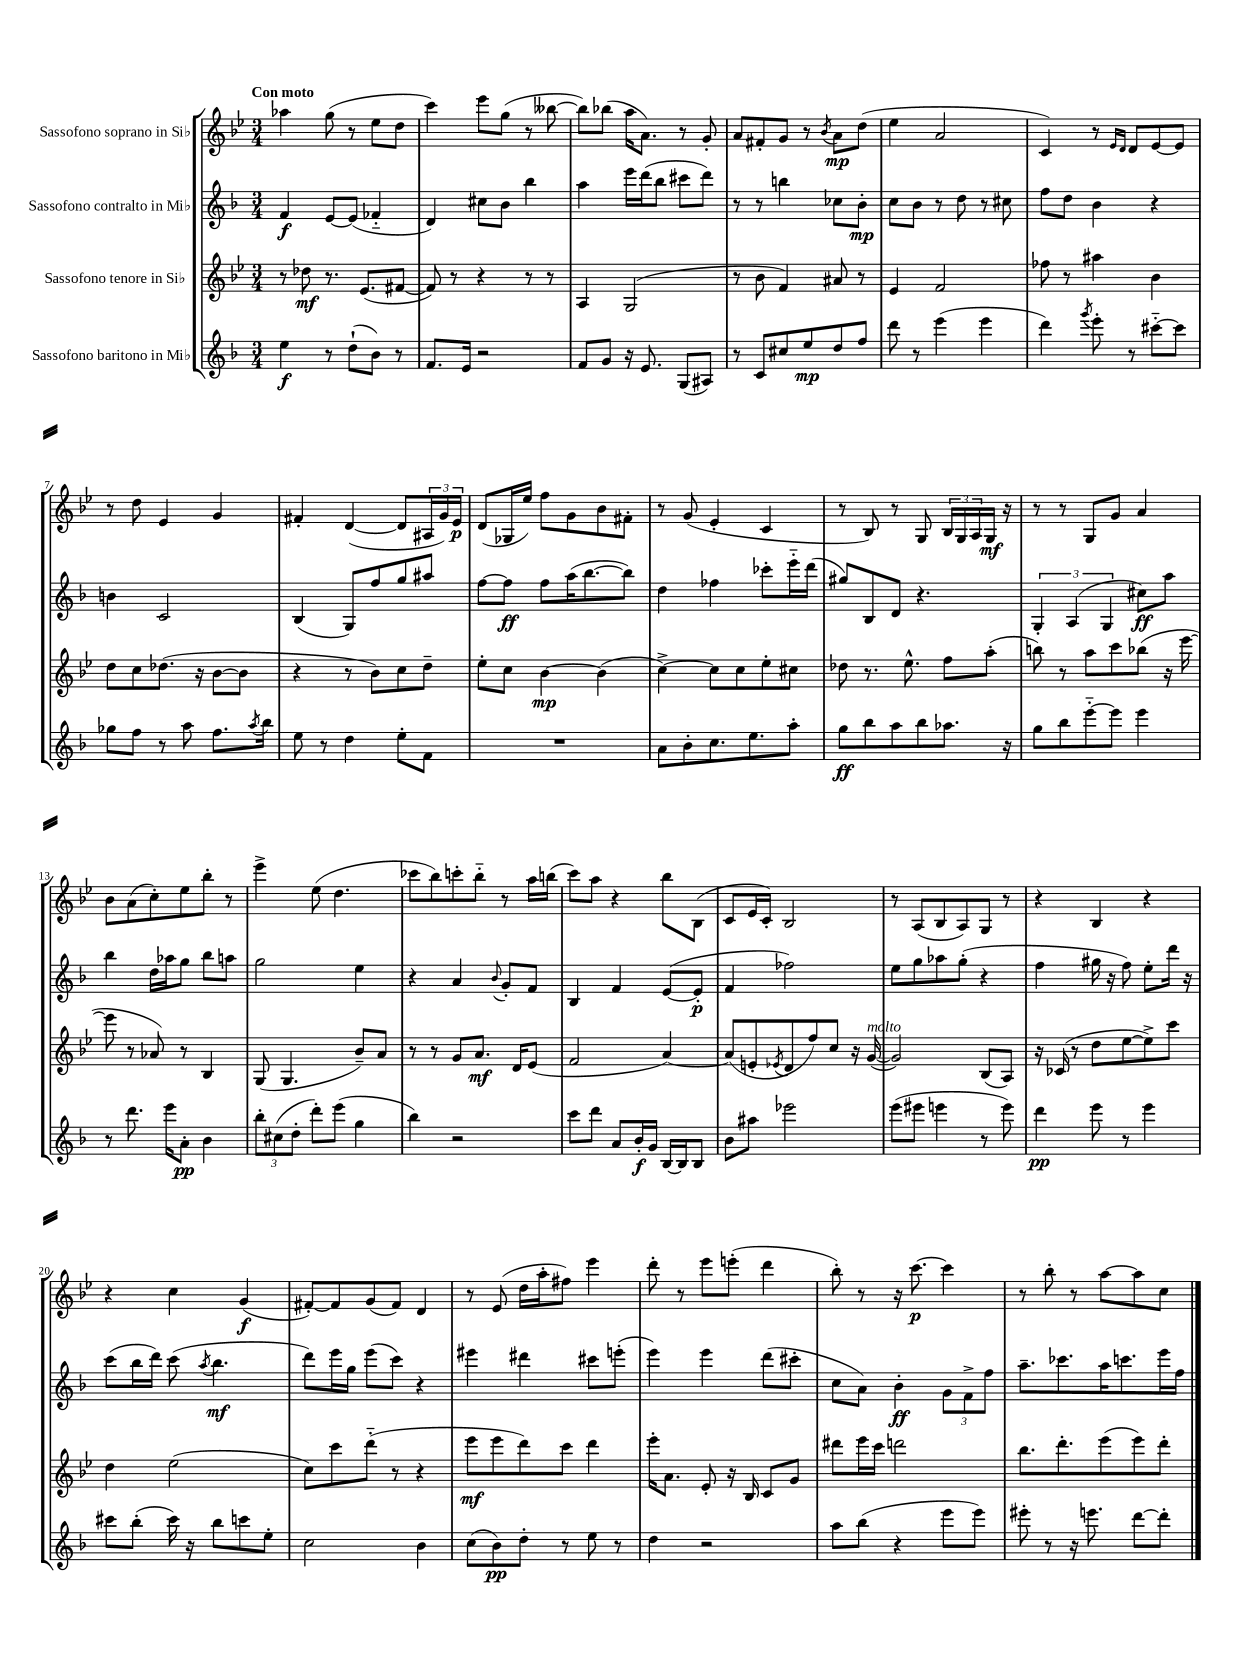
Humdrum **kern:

**kern	**kern	**kern	**kern
*staff4	*staff3	*staff2	*staff1
*clefG2	*clefG2	*clefG2	*clefG2
*k[b-]	*k[b-e-]	*k[b-]	*k[b-e-]
*M3/4	*M3/4	*M3/4	*M3/4
4ee	8r	4f	4aa-
.	8dd-	.	.
8r	8.r	[8e	(8gg
(8dd`	.	(8e]	8r
.	(8.e-	.	.
8b-)	.	4f-'~	8ee-
8r	[8f#	.	8dd
=	=	=	=
8.f	8f#])	4d)	4ccc)
.	8r	.	.
16e	.	.	.
2r	4r	8cc#	8eee-
.	.	8b-	(8gg
.	8r	4bb-	8r
.	8r	.	[8bb--
=	=	=	=
8f	4A	4aa	8bb--])
8g	.	.	(8bb-
16r	(2G	16eee	16aa
8.e	.	(16ddd	8.a)
.	.	8bb-	.
(8G	.	8ccc#	8r
8A#)	.	8ddd)	8g'
=	=	=	=
8r	8r	8r	8a
8c	8b-	8r	8f#'
8cc#	4f)	4bb	8g
8ee	.	.	8r
.	.	.	8qb-
8dd	8a#	8cc-	8a
8ff	8r	8b-'	(8dd
=	=	=	=
8ddd	4e-	8cc	4ee-
8r	.	8b-	.
(4eee	2f	8r	2a
.	.	8dd	.
4eee	.	8r	.
.	.	8cc#	.
=	=	=	=
4ddd)	8ff-	8ff	4c)
.	8r	8dd	.
8qggg	.	.	.
8eee'	4aa#	4b-	8r
.	.	.	16qqe-
.	.	.	16qqd
8r	.	.	8d
[8ccc#'~	4b-	4r	[8e-
8ccc#]	.	.	8e-]
=	=	=	=
8gg-	8dd	4b	8r
8ff	8cc	.	8dd
8r	(8.dd-	2c	4e-
8aa	.	.	.
.	16r	.	.
8.ff	[8b-	.	4g
.	8b-]	.	.
8qaa	.	.	.
16bb-	.	.	.
=	=	=	=
8ee	4r	(4B-	4f#'
8r	.	.	.
4dd	8r	8G)	([4d
.	8b-)	8ff	.
8ee'	8cc	8gg	8d]
8f	8dd~	8aa#	24A#
.	.	.	24g)
.	.	.	24e-
=	=	=	=
2.r	8ee-'	[8ff	(8d
.	8cc	8ff]	16G-
.	.	.	16ee-)
.	[4b-	8ff	8ff
.	.	(16aa	8g
.	.	[8.bb-	.
.	(4b-]	.	8b-
.	.	8bb-])	8f#'
=	=	=	=
8a	[4cc^)	4dd	8r
8b-'	.	.	(8g
8.cc	8cc]	4ff-	4e-'
.	8cc	.	.
8.ee	.	.	.
.	8ee-'	8ccc-'	4c
8aa'	8cc#	16eee'~	.
.	.	(16ddd	.
=	=	=	=
8gg	8dd-	8gg#)	8r
8bb-	8.r	8B-	8B-)
8aa	.	8d	8r
.	8.ee-^^	.	.
8bb-	.	4.r	8G
8.aa-	8ff	.	24B-
.	.	.	24G
.	.	.	24A
.	(8aa'	.	16G
16r	.	.	16r
=	=	=	=
8gg	8bb)	6G'	8r
8bb-	8r	.	8r
.	.	(6A	.
[8eee'~	8aa	.	8G
.	.	6G	.
8eee]	8ccc	.	8g
4eee	(8bb-	8cc#)	4a
.	16r	8aa	.
.	[16eee-	.	.
=	=	=	=
8r	8eee-]	4bb-	8b-
8.ddd	8r	.	(8a
.	8a-)	16dd	8cc')
16eee	.	16aa-	.
8a'	8r	8gg	8ee-
4b-	4B-	8bb-	8bb-'
.	.	8aa	8r
=	=	=	=
12bb-'	(8G	2gg	4eee-^
(12cc#	.	.	.
.	4.G	.	.
12dd'	.	.	.
8ddd')	.	.	(8ee-
(8eee	.	.	4.dd
4gg	8b-~)	4ee	.
.	8a	.	.
=	=	=	=
4bb-)	8r	4r	8ccc-
.	8r	.	8bb-)
2r	8g	4a	8ccc'
.	8.a	.	8bb-'~
.	.	8qqb-	.
.	.	8g'	8r
.	16d	.	.
.	(8e-	8f	16aa
.	.	.	(16bb
=	=	=	=
8ccc	2f	4B-	8ccc)
8ddd	.	.	8aa
8a	.	4f	4r
16b-'	.	.	.
16g	.	.	.
[16B-	[4a)	([8e	8bb-
16B-]	.	.	.
8B-	.	8e']	(8B-
=	=	=	=
8b-	(8a]	4f	8c
8aa#	8e'	.	16e-
.	.	.	16c')
.	8qe-	.	.
2eee-	8d	2ff-)	2B-
.	8ff)	.	.
.	8cc	.	.
.	16r	.	.
.	([16g	.	.
=	=	=	=
(8eee	2g])	8ee	8r
8eee#	.	8gg	(8A
4eee	.	8aa-	8B-
.	.	(8gg'	8A)
8r	(8B-	4r	8G
8eee)	8A)	.	8r
=	=	=	=
4ddd	16r	4ff	4r
.	(16c-	.	.
.	8r	.	.
8eee	8dd	16gg#	4B-
.	.	16r	.
8r	[8ee-	8ff)	.
4eee	8ee-^])	8ee'	4r
.	8ccc	16ddd	.
.	.	16r	.
=	=	=	=
8ccc#	4dd	(8ccc	4r
(8bb-'	.	16bb-	.
.	.	16ddd)	.
16ccc#)	(2ee-	(8ccc	4cc
16r	.	.	.
.	.	8qaa	.
8bb-	.	4.bb-	.
8ccc	.	.	(4g
8ee'	.	.	.
=	=	=	=
2cc	8cc)	8ddd)	[8f#')
.	8ccc	16eee	8f#]
.	.	16gg	.
.	(8ddd'~	(8eee	(8g
.	8r	8ccc)	8f#)
4b-	4r	4r	4d
=	=	=	=
(8cc	8eee-	4eee#	8r
8b-)	8eee-	.	(8e-
8dd'	8ddd)	4ddd#	16dd
.	.	.	16aa'
8r	8ccc	.	8ff#)
8ee	4ddd	8ccc#	4eee-
8r	.	(8eee'	.
=	=	=	=
4dd	16eee-'	4eee)	8ddd'
.	8.a	.	.
.	.	.	8r
2r	8e-'	4eee	8eee-
.	16r	.	(8eee'
.	16B-	.	.
.	8c	(8ddd	4ddd
.	8g	8ccc#'	.
=	=	=	=
8aa	8ddd#	8cc	8bb-')
(8bb-	16eee-	8a)	8r
.	16ccc	.	.
4r	2ddd	4b-'	16r
.	.	.	[8.ccc
8eee	.	12g	4ccc]
.	.	12f^	.
8eee)	.	.	.
.	.	12ff	.
=	=	=	=
8eee#'	8.bb-	8.aa~	8r
8r	.	.	8bb-'
.	8.ddd'	8.ccc-	.
16r	.	.	8r
8.eee	.	.	.
.	(8eee-	16aa	[8aa
.	.	8.ccc	.
[8ddd	8eee-)	.	8aa]
8ddd']	8ddd'	16eee	8cc
.	.	16ff	.
==	==	==	==
*-	*-	*-	*-
